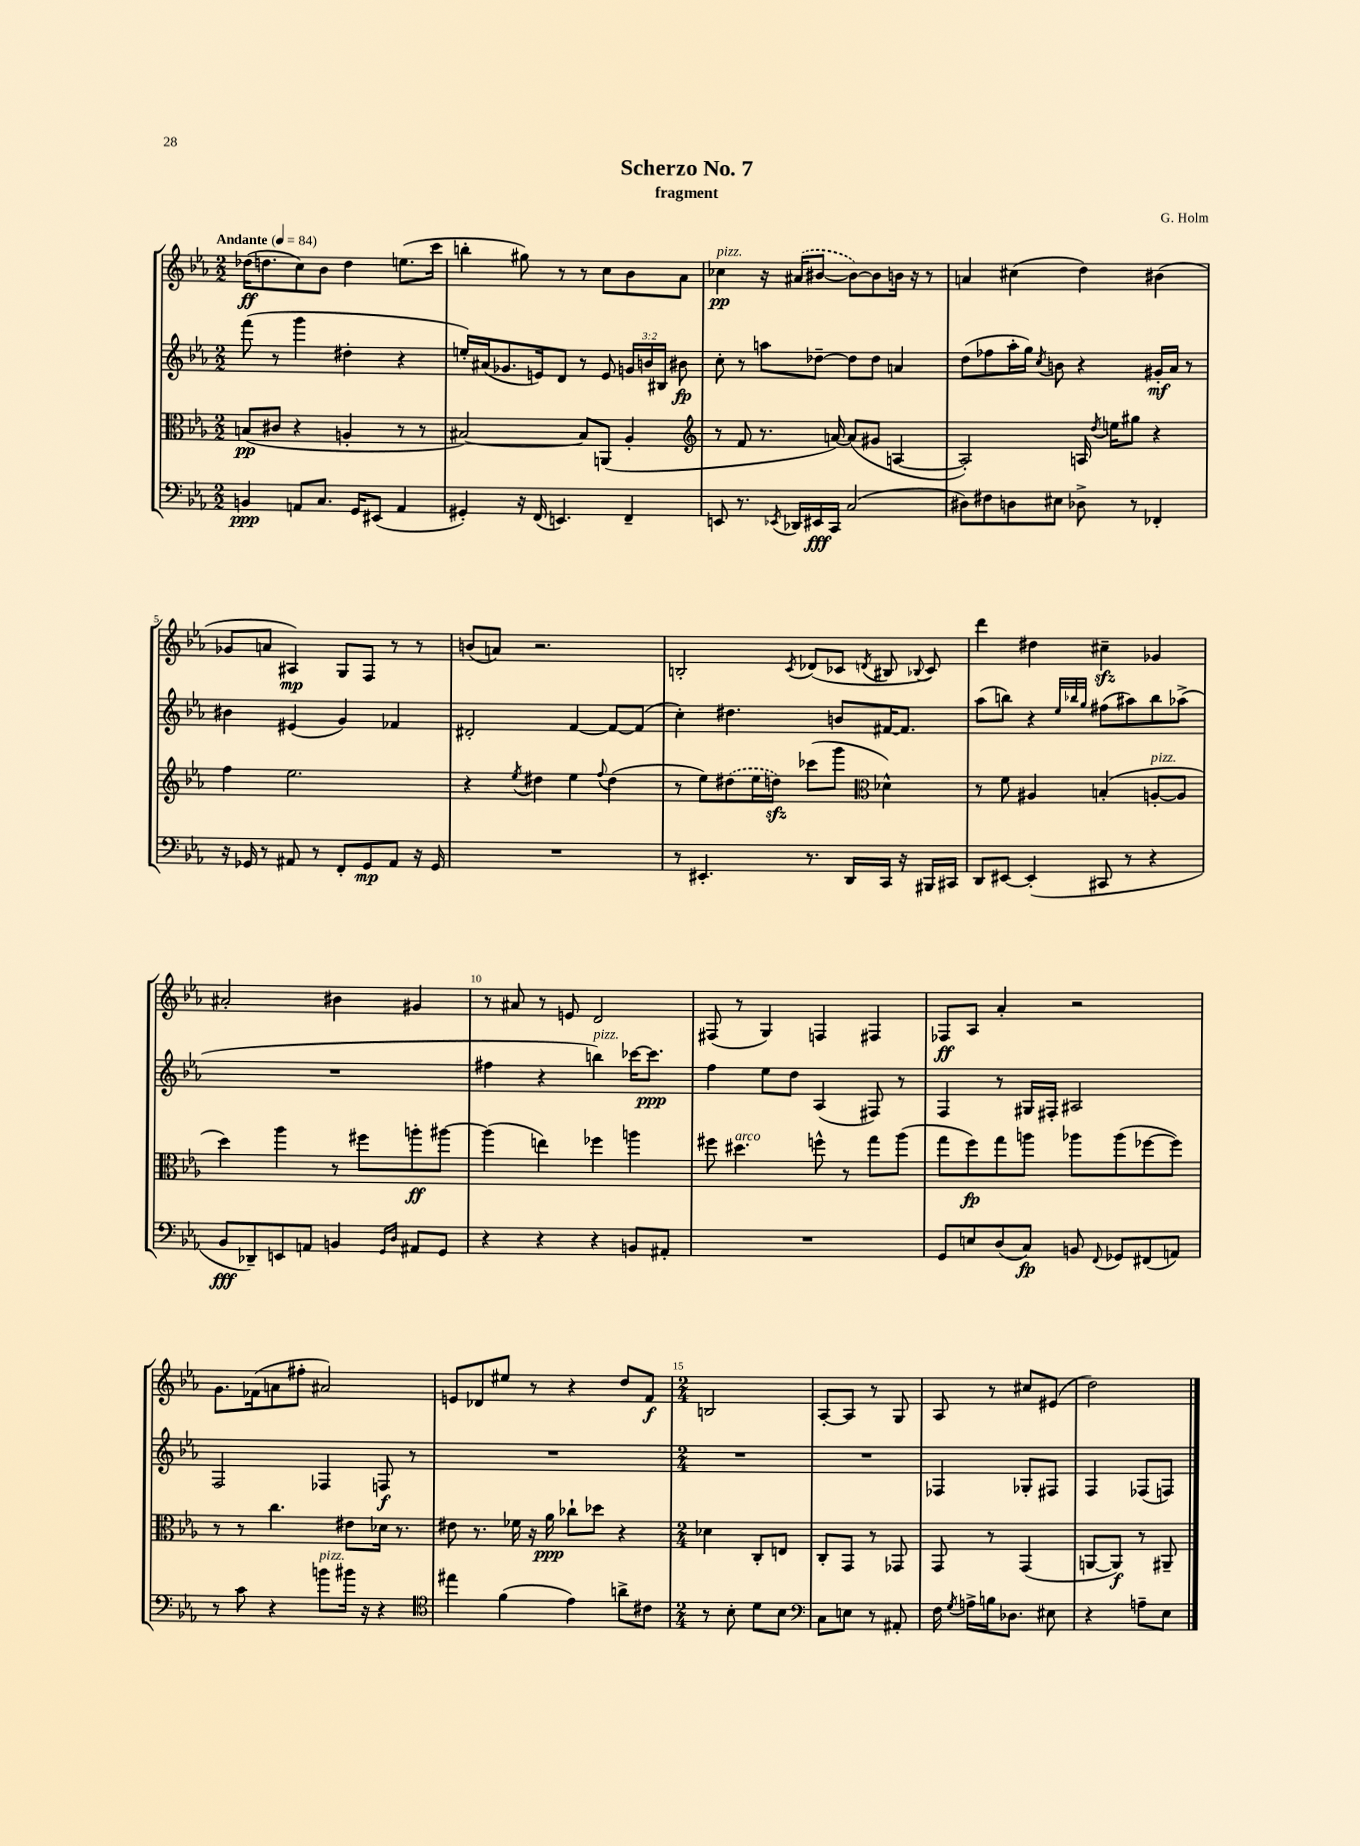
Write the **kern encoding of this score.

**kern	**kern	**kern	**kern
*staff4	*staff3	*staff2	*staff1
*clefF4	*clefC3	*clefG2	*clefG2
*k[b-e-a-]	*k[b-e-a-]	*k[b-e-a-]	*k[b-e-a-]
*M2/2	*M2/2	*M2/2	*M2/2
*MM84	*MM84	*MM84	*MM84
4BB	(8B	(8fff	(16dd-
.	.	.	8.dd
.	8c#	8r	.
8AA	4r	4ggg	8cc)
8.C	.	.	8b-
.	4A'	4dd#'	4dd
16GG	.	.	.
(8EE#	.	.	.
4AA	8r	4r	(8.ee
.	8r	.	.
.	.	.	16ccc
=	=	=	=
4GG#')	[2B#)	16ee')	4bb'
.	.	(16a#	.
.	.	8.g-	.
16r	.	.	8gg#)
(16FF	.	16e)	.
4.EE)	.	8d	8r
.	8B#]	8r	8r
.	(8AA	8e	8cc
4FF~	4A-'	24g	8b-
.	.	24b	.
.	.	24B#	.
.	.	8b#	8a-
=	=	=	=
*	*clefG2	*	*
8EE	8r	8cc'	4cc-
8.r	8f	8r	.
.	8.r	8aa	16r
8qEE-	.	.	.
16DD-	.	.	(16a#
16EE#	.	[8dd-~	[8b#
16CC	[16a)	.	.
(2C	(8a]	8dd-]	8b#_)
.	8g#	8dd-	8b#]
.	[4A	4a	16b
.	.	.	16r
.	.	.	8r
=	=	=	=
8D#)	2A'])	(8dd	4a
8F#	.	8ff-	.
8D	.	16aa-'	(4cc#
.	.	16gg)	.
.	.	8qcc	.
8E#	.	8b	.
8D-^	16A	4r	4dd)
.	8qdd	.	.
.	16ee	.	.
8r	8gg#	.	.
4FF-'	4r	16g#'	(4b#
.	.	16a-	.
.	.	8r	.
=	=	=	=
16r	4ff	4b#	8g-
16GG-	.	.	.
8r	.	.	8a
8AA#	2.ee-	(4e#	4A#)
8r	.	.	.
8FF'	.	4g)	8G
8GG-	.	.	8F
8AA#	.	4f-	8r
16r	.	.	8r
16GG-	.	.	.
=	=	=	=
1r	4r	2d#'	(8b
.	.	.	8a)
.	8qee-	.	.
.	4dd#	.	2.r
.	4ee-	[4f	.
.	8qqff	.	.
.	(4dd#	8f_	.
.	.	(8f]	.
=	=	=	=
8r	8r	4cc')	2B'
4.EE#'	8ee-)	.	.
.	(8dd#	4.dd#	.
.	16ee-	.	.
.	16dd)	.	.
.	.	.	8qc
8.r	(8ccc-	.	(8d-
.	8ggg	8b	8c-
16DD	.	.	.
*	*clefC3	*	*
.	.	.	8qd
16CC	4d-^^)	[16f#	8B#
16r	.	8.f#]	.
.	.	.	8qqB-
16BBB#	.	.	8c-)
16CC#	.	.	.
=	=	=	=
8DD	8r	(8aa-	4ddd
[8EE#	8f	8bb)	.
(4EE#']	4A#	4r	4dd#
.	.	32qqee-	.
.	.	32qqbb-	.
.	.	32qqgg	.
8CC#	(4B'	(8ff#	4cc#~
8r	.	8aa#)	.
4r	[8A'	8bb-	4g-
.	8A]	(8aa-^	.
=	=	=	=
8BB-	4dd)	1r	2a#'
8DD-~)	.	.	.
8EE	4aa-	.	.
8AA	.	.	.
4BB	8r	.	4b#
.	8ff#	.	.
16qqGG	.	.	.
16qqD	.	.	.
8AA#	8aa'	.	4g#
8GG	[8aa#	.	.
=	=	=	=
4r	(4aa#]	4ff#	8r
.	.	.	8a#
4r	4ee)	4r	8r
.	.	.	8e
4r	4ff-	4bb)	2d
8BB	4aa	[16ccc-	.
.	.	8.ccc-]	.
8AA#'	.	.	.
=	=	=	=
1r	8ff#	4ff	(8F#
.	4.dd#	.	8r
.	.	8ee-	4G)
.	.	8dd	.
.	8ff^^	(4A-	4F
.	8r	.	.
.	8gg	8F#)	4F#
.	(8aa-	8r	.
=	=	=	=
8GG	8gg	4F	8F-
8E	8ff)	.	8A-
(8D	8gg	8r	4a-'
8C)	8aa	16G#	.
.	.	16F#'	.
8BB	8aa-	2A#	2r
8qqFF	.	.	.
8GG-	(8aa-	.	.
(8FF#	[8ff-	.	.
8AA)	8ff-])	.	.
=	=	=	=
8r	8r	2F	8.g
8c	8r	.	.
.	.	.	(16f-
4r	4.cc	.	8a
.	.	.	8ff#'
8b	.	4F-	2a#)
16b#	8e#	.	.
16r	.	.	.
4r	16d-	8F	.
.	8.r	.	.
.	.	8r	.
=	=	=	=
*clefC4	*	*	*
4ee#	8e#	1r	8e
.	8.r	.	8d-
(4f	.	.	8ee#
.	16f-	.	.
.	16r	.	8r
.	16a-	.	.
4e-)	8cc-`	.	4r
.	8dd-	.	.
8a^	4r	.	8dd
8c#	.	.	8f
=	=	=	=
*M2/4	*M2/4	*M2/4	*M2/4
8r	4d-	2r	2B
8B-'	.	.	.
8d	8C'	.	.
8B-	8E	.	.
=	=	=	=
*clefF4	*	*	*
8C	8C'	2r	[8A-'
8E	8GG	.	8A-]
8r	8r	.	8r
8AA#'	8GG-	.	8G
=	=	=	=
16F	8GG	4F-	8A-
8qG	.	.	.
16A^	.	.	.
16B	8r	.	8r
8.D-	.	.	.
.	(4GG	8G-'	8cc#
8E#	.	8F#	(8e#
=	=	=	=
4r	[8AA	4F	2dd)
.	8AA])	.	.
8A~	8r	(8F-	.
8E-	8AA#~	8F)	.
==	==	==	==
*-	*-	*-	*-
